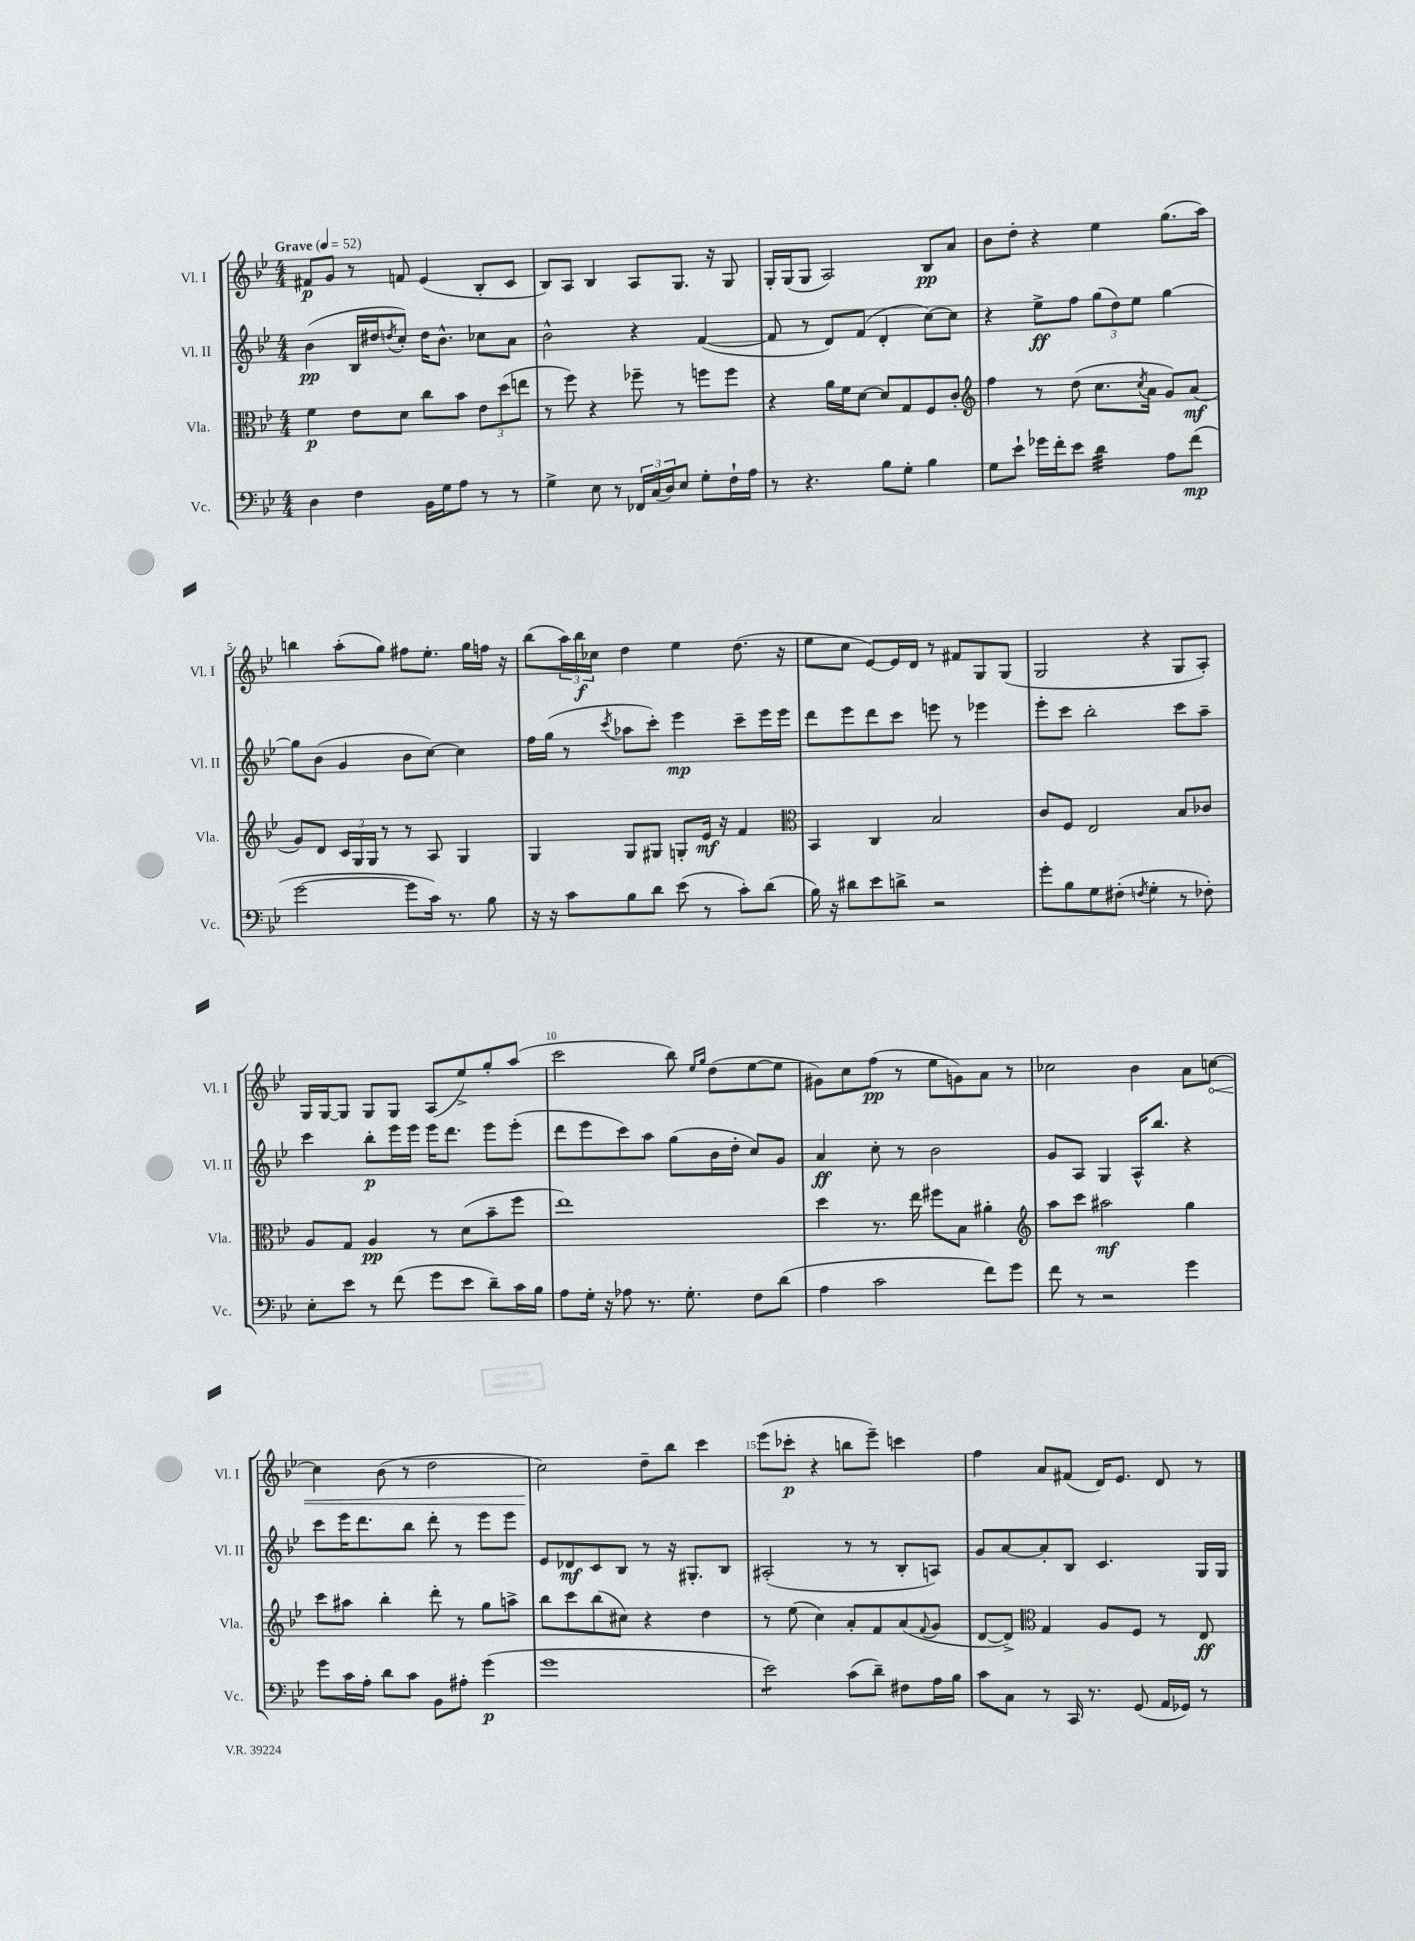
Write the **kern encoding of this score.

**kern	**kern	**kern	**kern
*staff4	*staff3	*staff2	*staff1
*clefF4	*clefC3	*clefG2	*clefG2
*k[b-e-]	*k[b-e-]	*k[b-e-]	*k[b-e-]
*M4/4	*M4/4	*M4/4	*M4/4
*MM52	*MM52	*MM52	*MM52
4D	4f	(4b-	8f#
.	.	.	8g
4F	8e-	16B-	8r
.	.	16dd#	.
.	.	8qdd	.
.	8d	8cc')	8f
16BB-	8cc	16dd	(4e-
16G	.	8.b-^^	.
8A	8b-	.	.
8r	12e-	8cc-	8B-'
.	(12dd	.	.
8r	.	8a	8c
.	12ee	.	.
=	=	=	=
4G^	8r	2b-^^	8B-)
.	8ff)	.	8A
8E-	4r	.	4B-
8r	.	.	.
24FF-	8ff-~	4r	8A
(24C	.	.	.
24D)	.	.	.
8E-	8r	.	8.G
8G'	8ff	([4f	.
.	.	.	16r
16F`	8ff	.	8G
16A	.	.	.
=	=	=	=
8r	4r	8f]	16G'
.	.	.	(16G
4.r	.	8r	8G
.	16a	8d)	2A)
.	16f	.	.
.	[8d	(8f	.
8B-	8d]	4d'	.
8G'	8G	.	.
4B-	8F	[8cc)	8B-
.	8c'	8cc]	8a
=	=	=	=
*	*clefG2	*	*
8G	4ff	4r	8b-
8e-`	.	.	8dd'
16g-	8r	8ee-^	4r
16f'	.	.	.
8e-	(8dd	8ff	.
4d	8.cc	(12gg	4ee-
.	.	12dd)	.
.	.	12ee-	.
.	8qcc	.	.
.	16a	.	.
8A	8g)	[4gg	(8.gg
(8f	(8a	.	.
.	.	.	16aa)
=	=	=	=
[2g	8g)	8gg]	4bb
.	8d	(8b-	.
.	24c	4g	(8aa'
.	24G	.	.
.	24G	.	.
.	8r	.	8gg)
8g]	8r	8b-	8ff#
16c)	8A	[8cc)	8.ee-'
8.r	.	.	.
.	4G	4cc]	.
.	.	.	16gg
8B-	.	.	16ff
.	.	.	16r
=	=	=	=
16r	4G	16ff	(8bb-
16r	.	(16gg	.
8c	.	8r	24aa)
.	.	.	24bb-
.	.	.	24cc-
.	.	8qccc	.
8B-	8G	8aa-	4dd
8d	8G#	8ccc')	.
(8e-	8G'	4eee-	4ee-
8r	16e-	.	.
.	16r	.	.
8c')	4f	8ccc~	(8.dd
(8d	.	16eee-	.
.	.	16eee-	16r
=	=	=	=
*	*clefC3	*	*
16B-)	4BB-	8ddd	8ee-
16r	.	.	.
8d#	.	8eee-	8cc
8e-	4C	8ddd	[8e-)
8d^	.	8ccc	16e-]
.	.	.	16d
2r	2B-	8eee	8r
.	.	8r	8f#
.	.	4eee-	8G
.	.	.	(8G
=	=	=	=
8g'	8c	8eee-'	2G
8B-	8F	8ccc	.
8G	2E-	2bb-'	.
(8F#'	.	.	.
8qF	.	.	.
4G'	.	.	4r
8r	8B-	8ccc	8G
8F-')	8c-	8aa~	8A')
=	=	=	=
8E-'	8A	4ccc	16G
.	.	.	[16G
8e-	8G	.	8G]
8r	4A	8bb-'	8G
(8f	.	16eee-	8G
.	.	16eee-	.
8g	8r	16eee-	(8A
.	.	8.ddd	.
8e-	(8d	.	8ee-^)
8d~)	8b-~	8eee-	8gg'
16c	8ff	(8eee-'	(8aa
16B-	.	.	.
=	=	=	=
8A	1ee-)	8ddd	2ccc
16G'	.	8eee-	.
16r	.	.	.
8A-	.	8ccc)	.
8.r	.	8aa	.
.	.	(8gg	8bb-)
8.G'	.	.	.
.	.	.	16qqee-
.	.	.	16qqgg
.	.	16b-	(8dd
.	.	16dd'	.
8F	.	8cc)	[8ee-
(8d	.	8g	8ee-]
=	=	=	=
4A	4dd	4a	8g#)
.	.	.	8cc
2c	8.r	8cc'	(8ff
.	.	8r	8r
.	16ee-	.	.
.	8ff#	2b-	8ee-
.	8B-	.	8g)
8f)	4a#'	.	8a
8g	.	.	8r
=	=	=	=
*	*clefG2	*	*
8f	8aa	8g	2cc-
8r	8ccc	8A	.
2r	2aa#	4G	.
.	.	16A^^	4b-
.	.	8.bb-	.
4g	4gg	4r	8a
.	.	.	[8cc
=	=	=	=
8g	8ccc	8ccc	4cc]
16c	8aa#	16eee-	.
16A'	.	8.ddd	.
8d	4bb-'	.	(8b-
8c	.	8bb-	8r
8BB-	8ddd'	8ddd'	2dd
8A#'	8r	8r	.
(4g	8gg	8eee-	.
.	8aa^	8eee-	.
=	=	=	=
1g	8bb-	8e-	2cc)
.	8ccc	8d-	.
.	(8bb-	8c	.
.	8cc#)	8B-	.
.	4r	8r	8dd~
.	.	16r	8bb-
.	.	8.G#'	.
.	4dd	.	4ccc
.	.	8B-	.
=	=	=	=
2e-)	8r	(2A#'	(8eee-
.	(8ee-	.	8ccc-'
.	4cc)	.	4r
(8c	8a'	8r	8bb
8d~)	8f	8r	8eee-~)
8F#	(8a	8B-'	4ccc
.	8qqf	.	.
16A	8g	8A)	.
16B-	.	.	.
=	=	=	=
8c	[8d	8g	4ff
8C	8d^])	[8a	.
*	*clefC3	*	*
8r	4G	8a']	8a
16CC	.	8B-	(8f#
8.r	.	.	.
.	8A	4.c	16d)
.	.	.	8.e-
(8GG	8F	.	.
16AA	8r	.	8d
16GG-)	.	.	.
8r	8E-	16G	8r
.	.	16G	.
==	==	==	==
*-	*-	*-	*-
